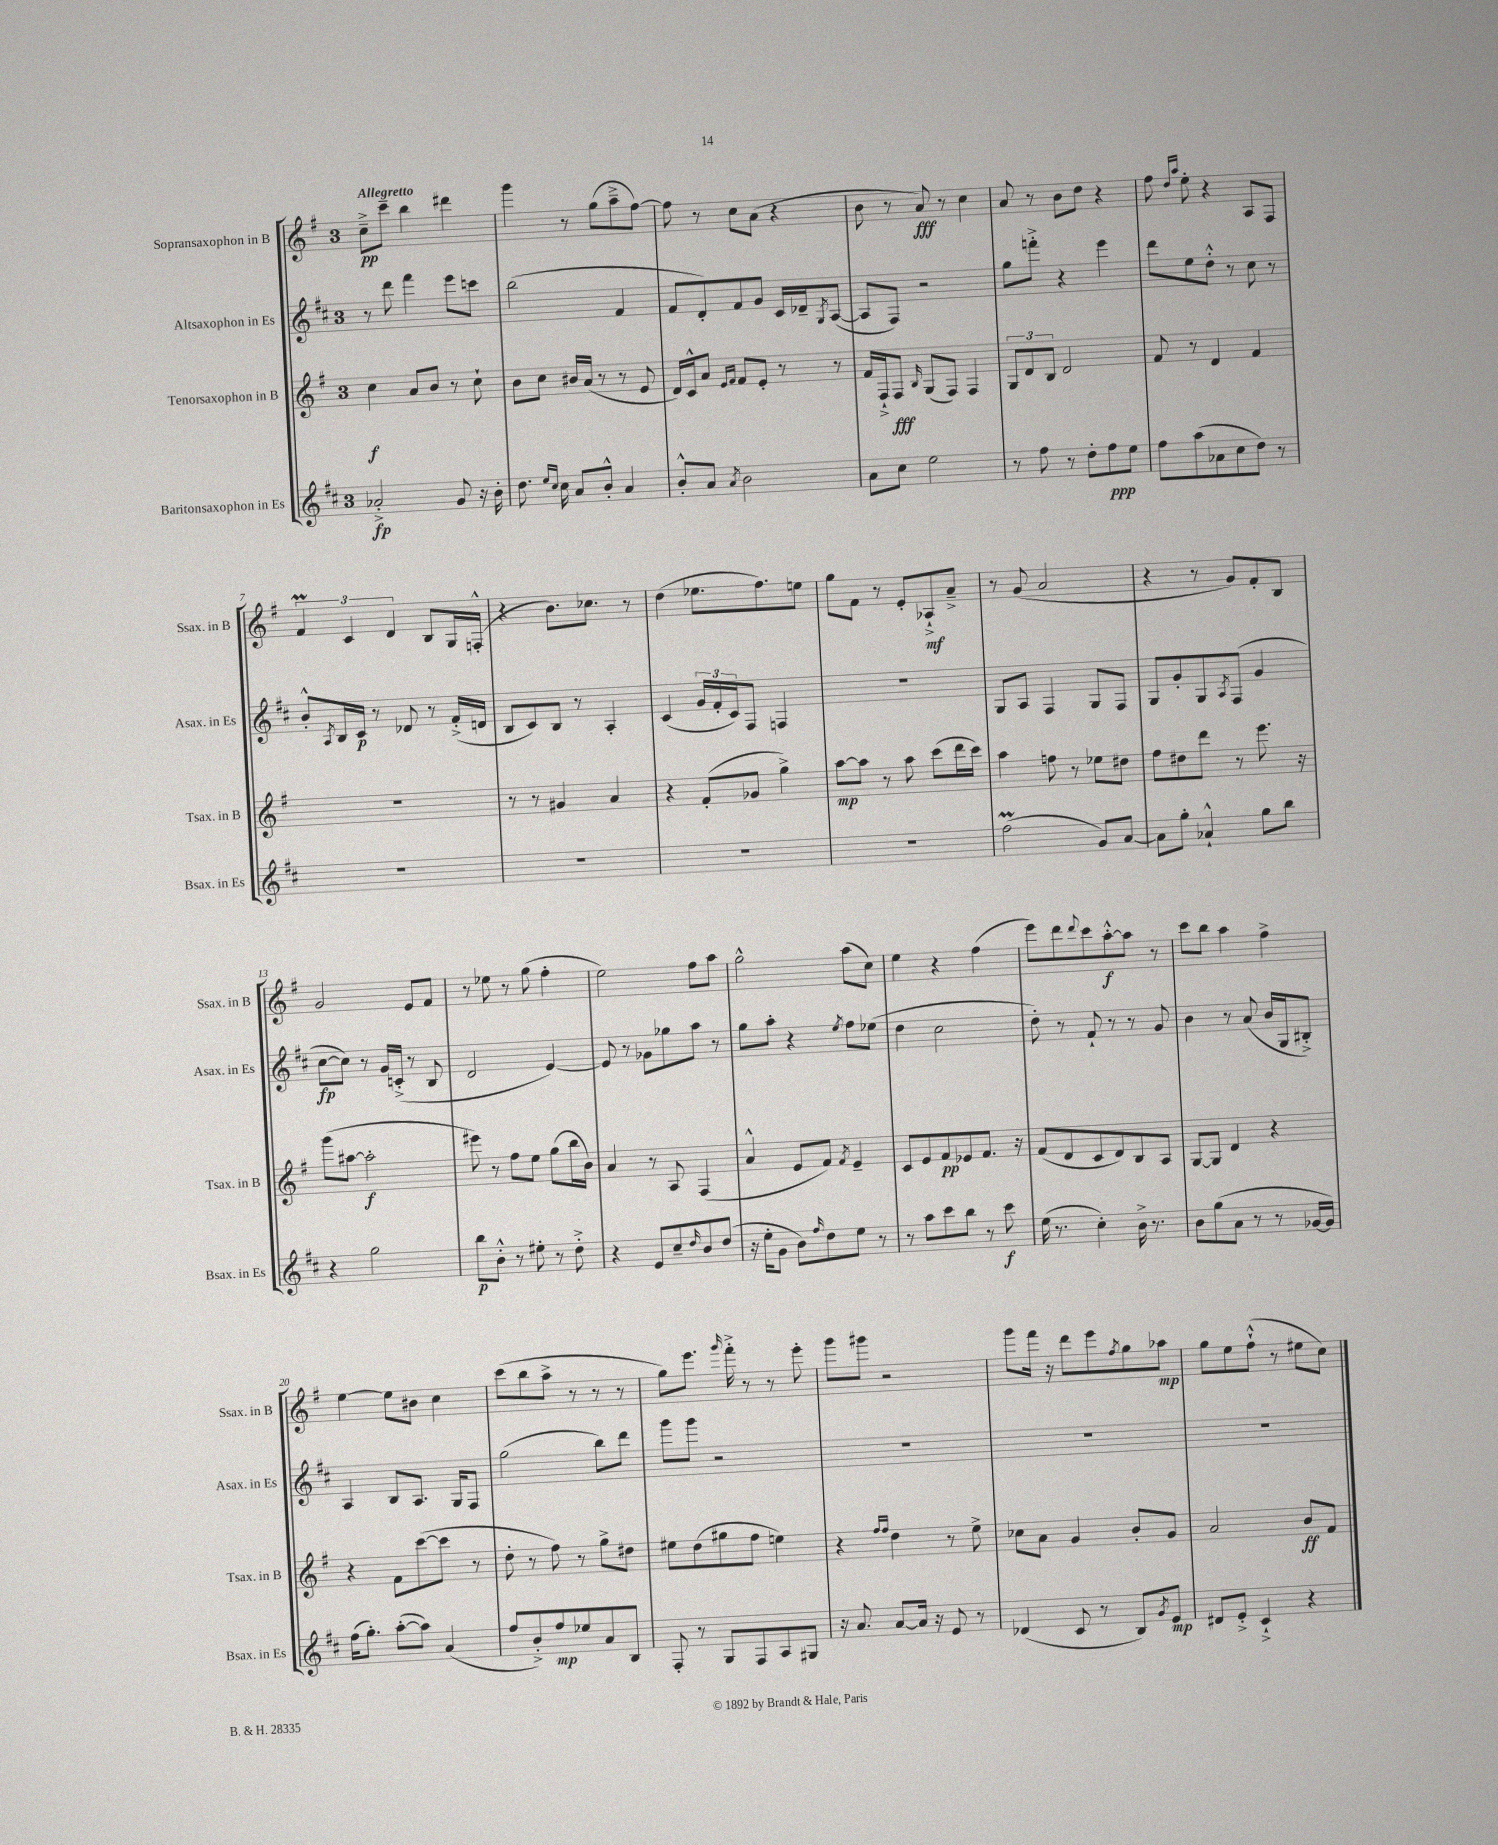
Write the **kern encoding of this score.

**kern	**dynam	**kern	**dynam	**kern	**dynam	**kern	**dynam
*part4	*part4	*part3	*part3	*part2	*part2	*part1	*part1
*staff4	*staff4	*staff3	*staff3	*staff2	*staff2	*staff1	*staff1
*I"Baritonsaxophon in Es	*	*I"Tenorsaxophon in B	*	*I"Altsaxophon in Es	*	*I"Sopransaxophon in B	*
*I'Bsax. in Es	*	*I'Tsax. in B	*	*I'Asax. in Es	*	*I'Ssax. in B	*
*clefG2	*	*clefG2	*	*clefG2	*	*clefG2	*
*k[f#c#]	*	*k[f#]	*	*k[f#c#]	*	*k[f#]	*
*M3/4	*	*M3/4	*	*M3/4	*	*M3/4	*
=1	=1	=1	=1	=1	=1	=1	=1
!	!	!	!	!	!	!LO:TX:a:B:t=Allegretto	!
2a-X'^/	fp	4cc\	f	8r	.	8cc~^\L	pp
.	.	.	.	8ddd\	.	8ccc~\J	.
.	.	8a/L	.	4fff#\	.	4bb\	.
.	.	8b/J	.	.	.	.	.
8g/	.	8r	.	8eee\L	.	4ddd#X\	.
16r	.	8cc`\	.	8cccn\J	.	.	.
16b'\	.	.	.	.	.	.	.
=2	=2	=2	=2	=2	=2	=2	=2
8.dd\	.	8b\L	.	(2bb\	.	4ggg\	.
.	.	8cc\J	.	.	.	.	.
16qqee/LL	.	.	.	.	.	.	.
16qqcc#/JJ	.	.	.	.	.	.	.
16cc#\	.	.	.	.	.	.	.
8a/L	.	16b#X/LL	.	.	.	8r	.
.	.	(16a/JJ	.	.	.	.	.
8b'^^/J	.	8r	.	.	.	(8gg\L	.
4a/	.	8r	.	4f#/	.	8aa~^\	.
.	.	8e/	.	.	.	[8ff#\J)	.
=3	=3	=3	=3	=3	=3	=3	=3
8b'^^/L	.	16d/LL)	.	8f#/L	.	8ff#\]	.
.	.	16c^^/J	.	.	.	.	.
8a/J	.	8a/J	.	8d'/)	.	8r	.
.	.	16qqe/LL	.	.	.	.	.
8qa/	.	16qqf#/JJ	.	.	.	.	.
2b\	.	8f#/L	.	8f#/	.	8cc\L	.
.	.	8e'/J	.	8g/J	.	(8a\J	.
.	.	8r	.	16c#/LL	.	4r	.
.	.	.	.	16d-X~/J	.	.	.
.	.	.	.	8qG/	.	.	.
.	.	8r	.	([8A/J	.	.	.
=4	=4	=4	=4	=4	=4	=4	=4
8a\L	.	16f#/LL	.	8A/L]	.	8b\	.
.	.	16F#`^/J	.	.	.	.	.
8cc#\J	.	8F#/J	fff	8F#/J)	.	8r	.
.	.	16qqB/	.	.	.	.	.
2ee\	.	(8G/L	.	2r	.	8a/)	fff
.	.	8F#/J)	.	.	.	8r	.
.	.	4F#/	.	.	.	4cc\	.
=5	=5	=5	=5	=5	=5	=5	=5
8r	.	12G/L	.	8gg\L	.	8a/	.
.	.	12d/	.	.	.	.	.
8ff#\	.	.	.	8fffn'^\J	.	8r	.
.	.	12B/J	.	.	.	.	.
8r	.	2d/	.	4r	.	8b\L	.
8dd'\L	.	.	.	.	.	8dd\J	.
8ff#\	ppp	.	.	4eee\	.	4r	.
8ee\J	.	.	.	.	.	.	.
=6	=6	=6	=6	=6	=6	=6	=6
8ff#\L	.	8f#/	.	8ddd\L	.	8ff#\	.
.	.	.	.	.	.	16qqdd/LL	.
.	.	.	.	.	.	16qqaa/JJ	.
(8aa\	.	8r	.	8ee\	.	8ee'\	.
8a-X\	.	4d/	.	8dd'^^\J	.	4r	.
8cc#\	.	.	.	8r	.	.	.
8dd\J)	.	4f#/	.	8cc#\	.	8A/L	.
8r	.	.	.	8r	.	8F#/J	.
!!LO:LB:g=z
=7	=7	=7	=7	=7	=7	=7	=7
2.r	.	2.r	.	8b'^^/L	.	6f#m/	.
.	.	.	.	8qA/	.	.	.
.	.	.	.	16B/L	.	.	.
.	.	.	.	.	.	6c/	.
.	.	.	.	16c#/JJ	p	.	.
.	.	.	.	8r	.	.	.
.	.	.	.	.	.	6d/	.
.	.	.	.	8d-X/	.	.	.
.	.	.	.	8r	.	8B/L	.
.	.	.	.	(16f#'^/LL	.	16G/L	.
.	.	.	.	16dn/JJ	.	(16Fn'^^/JJ	.
=8	=8	=8	=8	=8	=8	=8	=8
2.r	.	8r	.	8B/L	.	4r	.
.	.	8r	.	8c#/)	.	.	.
.	.	4g#X/	.	8B/J	.	8.b\L)	.
.	.	.	.	8r	.	.	.
.	.	.	.	.	.	8.cc-X\J	.
.	.	4a/	.	4A'/	.	.	.
.	.	.	.	.	.	8r	.
=9	=9	=9	=9	=9	=9	=9	=9
2.r	.	4r	.	(4c#/	.	(4dd\	.
.	.	(8f#'/L	.	24g/LL	.	8.ee-X\L	.
.	.	.	.	24f#'/	.	.	.
.	.	.	.	24c#/J)	.	.	.
.	.	8g-X/J	.	8F#/J	.	.	.
.	.	.	.	.	.	8.ff#\)	.
.	.	4gg^\)	.	4Fn/	.	.	.
.	.	.	.	.	.	8een\J	.
=10	=10	=10	=10	=10	=10	=10	=10
2.r	.	[8aa\L	mp	2.r	.	8gg\L	.
.	.	8aa\J]	.	.	.	8f#\J	.
.	.	8r	.	.	.	8r	.
.	.	8aa\	.	.	.	8e'/L	.
.	.	(8ccc\L	.	.	.	8A-X`^/	mf
.	.	16ddd\L	.	.	.	8a~^/J	.
.	.	16ccc\JJ)	.	.	.	.	.
=11	=11	=11	=11	=11	=11	=11	=11
(2ff#m\	.	4aa\	.	8G/L	.	8r	.
.	.	.	.	8A/J	.	(8g/	.
.	.	8ffn\	.	4F#/	.	2a/	.
.	.	8r	.	.	.	.	.
8g/L)	.	8ee-X\L	.	8G/L	.	.	.
[8a/J	.	8dd#X\J	.	8F#/J	.	.	.
=12	=12	=12	=12	=12	=12	=12	=12
8a\L]	.	8ff#\L	.	8G/L	.	4r	.
8gg'\J	.	8dd#X\	.	8g'/	.	.	.
4a-X`^^/	.	8ddd\J	.	8G/	.	8r	.
.	.	.	.	8qA/	.	.	.
.	.	8r	.	(8F#/J	.	8g/L)	.
8gg\L	.	8.eee\	.	4g/	.	8f#'/	.
8bb\J	.	.	.	.	.	8B/J	.
.	.	16r	.	.	.	.	.
!!LO:LB:g=z
=13	=13	=13	=13	=13	=13	=13	=13
4r	.	(8ggg\L	.	[8cc#\L	fp	2g/	.
.	.	[8aa#X\J	.	8cc#\J])	.	.	.
2gg\	.	2aa#'\]	f	8r	.	.	.
.	.	.	.	16g/LL	.	.	.
.	.	.	.	(16cn'^/JJ	.	.	.
.	.	.	.	8r	.	8e/L	.
.	.	.	.	8B/	.	8f#/J	.
=14	=14	=14	=14	=14	=14	=14	=14
8bb\L	p	8eee#X\)	.	2d/	.	8r	.
8b'^^\J	.	8r	.	.	.	8ee-X\	.
8r	.	8ff#\L	.	.	.	8r	.
8ee#X'\	.	8ee\J	.	.	.	(8gg\	.
8r	.	(8gg\L	.	[4e/)	.	4ff#'\	.
8dd'^\	.	16bb\L	.	.	.	.	.
.	.	16b\JJ)	.	.	.	.	.
=15	=15	=15	=15	=15	=15	=15	=15
4r	.	4a/	.	8e/]	.	2ee\)	.
.	.	.	.	8r	.	.	.
8e/L	.	8r	.	8g-X\L	.	.	.
8cc#~/	.	8A/	.	8gg-X\	.	.	.
16qqdd/	.	.	.	.	.	.	.
8b/	.	(4F#/	.	8aa\J	.	8ff#\L	.
(8dd/J	.	.	.	8r	.	8aa\J	.
=16	=16	=16	=16	=16	=16	=16	=16
16r	.	4a^^/	.	8gg\L	.	2gg^^\	.
16ee'\KL	.	.	.	.	.	.	.
8g\J	.	.	.	8aa'\J	.	.	.
8b\L)	.	8e/L	.	4r	.	.	.
16qqff#/	.	.	.	.	.	.	.
8dd\	.	8f#/J)	.	.	.	.	.
.	.	8qf#/	.	8qee/	.	.	.
8ee\J	.	4e~/	.	8ff#\L	.	(8aa\L	.
8r	.	.	.	(8ee-X\J	.	8cc\J)	.
=17	=17	=17	=17	=17	=17	=17	=17
8r	.	8c/L	.	4dd\	.	4ee\	.
8aa\L	.	8e/	.	.	.	.	.
8ccc#\	.	8f#/	pp	2cc#\	.	4r	.
8bb\J	.	8e-X/	.	.	.	.	.
8r	.	8.f#/J	.	.	.	(4ff#\	.
8ccc#\	f	.	.	.	.	.	.
.	.	16r	.	.	.	.	.
=18	=18	=18	=18	=18	=18	=18	=18
(16ee\	.	(8f#/L	.	8dd'\)	.	8eee\L)	.
8.r	.	.	.	.	.	.	.
.	.	8d/	.	8r	.	8ddd\	.
.	.	.	.	.	.	8qqddd/	.
4cc#'\)	.	8c/	.	8f#`/	.	8ccc\	.
.	.	8d/)	.	8r	.	[8aa'^^\	f
16b^\	.	8B/	.	8r	.	8aa\J]	.
8.r	.	.	.	.	.	.	.
.	.	8A/J	.	8g/	.	8r	.
=19	=19	=19	=19	=19	=19	=19	=19
8b\L	.	[8G/L	.	4b\	.	8ccc\L	.
(8gg\	.	8G/J]	.	.	.	8bb\J	.
8a\J	.	4d/	.	8r	.	4aa\	.
8r	.	.	.	(8a/	.	.	.
8r	.	4r	.	16b/LL	.	4ff#^\	.
.	.	.	.	16G/J	.	.	.
[16g-X/LL	.	.	.	8B#X'^/J)	.	.	.
16g-/JJ])	.	.	.	.	.	.	.
!!LO:LB:g=z
=20	=20	=20	=20	=20	=20	=20	=20
(16ff#\KL	.	4r	.	4A/	.	[4ee\	.
8.gg'\J)	.	.	.	.	.	.	.
([8aa'\L	.	8f#\L	.	8B/L	.	8ee\L]	.
8aa\J])	.	([8ccc\	.	8.A/J	.	8b#X\J	.
(4a/	.	8ccc\J]	.	.	.	4cc\	.
.	.	.	.	16G/KL	.	.	.
.	.	8r	.	8F#/J	.	.	.
=21	=21	=21	=21	=21	=21	=21	=21
8ff#/L	.	8dd'\	.	(2gg\	.	(8ccc\L	.
8b'^/)	.	8r	.	.	.	8bb\	.
8ff#/	mp	8ff#\)	.	.	.	8aa^\J	.
8ee-X/	.	8r	.	.	.	8r	.
8a/	.	8gg^\L	.	8bb\L)	.	8r	.
8B/J	.	8dd#X\J	.	8ddd\J	.	8r	.
=22	=22	=22	=22	=22	=22	=22	=22
8F#'/	.	8ee#X\L	.	8ggg\L	.	8gg\L)	.
8r	.	(8dd\	.	8ggg\J	.	8.eee\J	.
8G/L	.	8gg#X\	.	2r	.	.	.
.	.	.	.	.	.	16qqggg/	.
.	.	.	.	.	.	16fff#'^\	.
8F#/	.	8ff#\J	.	.	.	8r	.
8A/	.	4een\)	.	.	.	8r	.
8G#X/J	.	.	.	.	.	8eee'\	.
=23	=23	=23	=23	=23	=23	=23	=23
16r	.	4r	.	2.r	.	8ggg\L	.
8.a/	.	.	.	.	.	.	.
.	.	.	.	.	.	8ggg#X\J	.
.	.	16qqff#/LL	.	.	.	.	.
.	.	16qqff#/JJ	.	.	.	.	.
[8a/L	.	4dd\	.	.	.	2r	.
16a/Jk]	.	.	.	.	.	.	.
16r	.	.	.	.	.	.	.
8e/	.	8r	.	.	.	.	.
8r	.	8ee^\	.	.	.	.	.
=24	=24	=24	=24	=24	=24	=24	=24
(4d-X/	.	8cc-X\L	.	2.r	.	8ggg\L	.
.	.	8a\J	.	.	.	16fff#\Jk	.
.	.	.	.	.	.	16r	.
8c#/	.	4g/	.	.	.	8ddd\L	.
8r	.	.	.	.	.	8eee\	.
.	.	.	.	.	.	8qff#/	.
8B/L)	.	8b'/L	.	.	.	8gg\	.
8qg/	.	.	.	.	.	.	.
8e/J	mp	8g/J	.	.	.	8aa-X\J	mp
=25	=25	=25	=25	=25	=25	=25	=25
8d#X/L	.	2a/	.	2.r	.	8gg\L	.
8e'^/J	.	.	.	.	.	8ee\	.
4c#`^/	.	.	.	.	.	(8ff#`^^\J	.
.	.	.	.	.	.	8r	.
4r	.	8b/L	ff	.	.	8ee#X\L	.
.	.	8f#/J	.	.	.	8cc\J)	.
==	==	==	==	==	==	==	==
*-	*-	*-	*-	*-	*-	*-	*-
